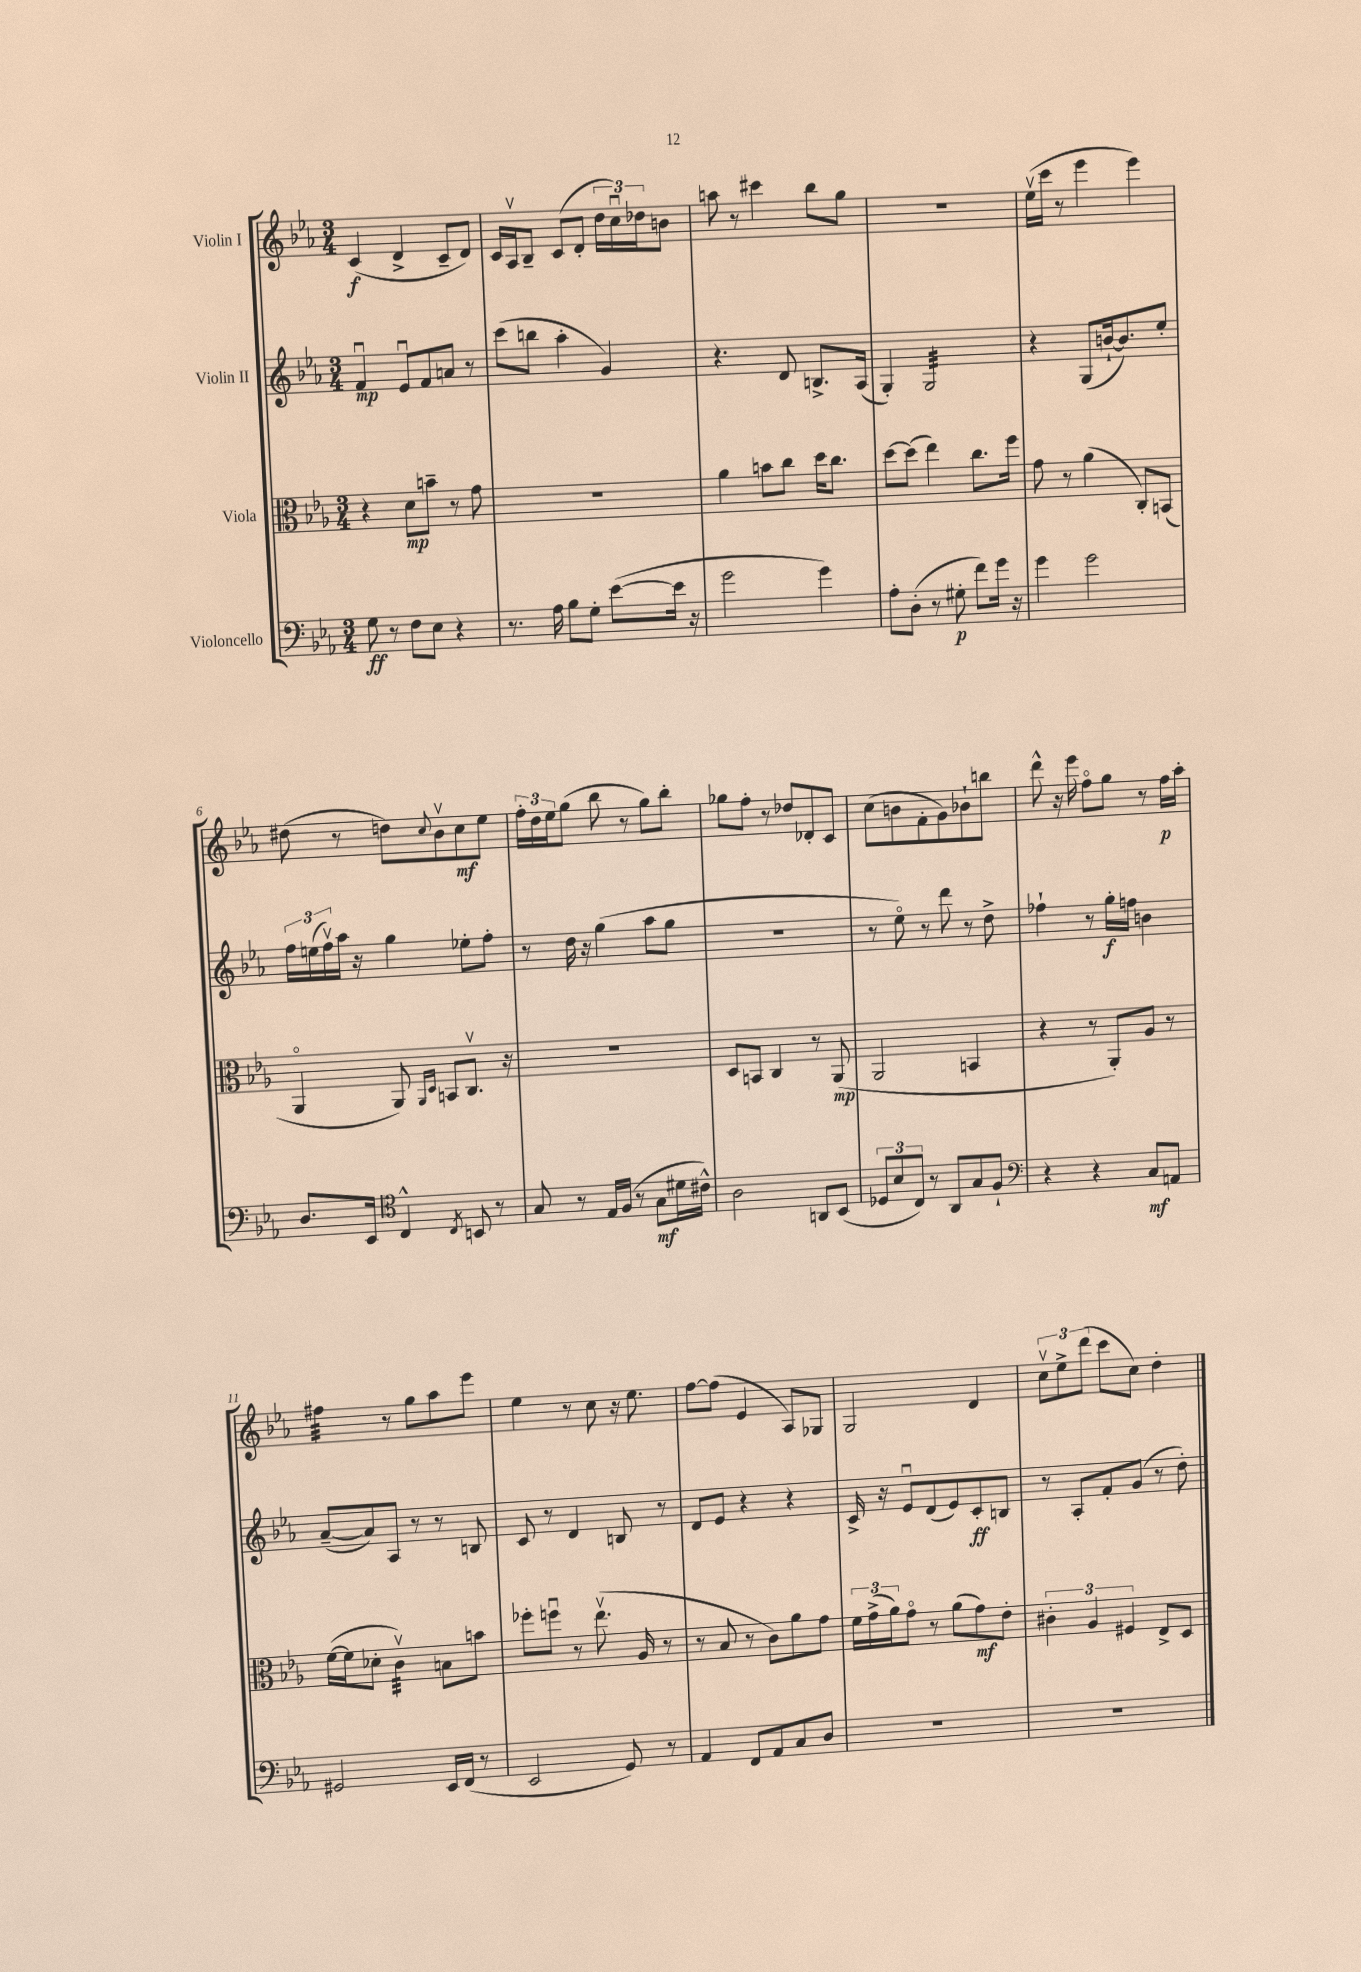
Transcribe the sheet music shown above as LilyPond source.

<<
\new StaffGroup <<
\new Staff = "s0" \with { instrumentName = "Violin I" } {
    \clef treble \key ees \major \numericTimeSignature \time 3/4
    c'4\f( d'4-> c'8-- d'8) |
    c'16 aes16\upbow bes8-- c'8( d'8-. \tuplet 3/2 { d''16 c''16\downbow) des''16 } b'8 |
    a''8 r8 cis'''4 bes''8 g''8 |
    R2. |
    ees''16\upbow( c'''16 r8 ees'''4 ees'''4) |
    dis''8( r8 d''8) \appoggiatura { c''8 } bes'8\upbow c''8\mf ees''8 |
    \tuplet 3/2 { f''16-. d''16 ees''16 } g''8( bes''8 r8 g''8) bes''8-. |
    ges''8 f''8-. r8 des''8 des'8-. c'8 |
    c''8( b'8 f'8-. g'8) bes'8-! b''8 |
    d'''8-^ r16 ees'''16 f''8\flageolet g''8 r8 f''16\p aes''16-. |
    fis''4:32 r8 g''8 aes''8 ees'''8 |
    ees''4 r8 c''8 r16 ees''8. |
    f''8~ f''8( ees'4 aes8) ges8 |
    g2 d'4 |
    \tuplet 3/2 { c''8\upbow ees''8-> d'''8( } c'''8 c''8) d''4-. \bar "|." |
}
\new Staff = "s1" \with { instrumentName = "Violin II" } {
    \clef treble \key ees \major \numericTimeSignature \time 3/4
    f'4\downbow\mp ees'8\downbow f'8 a'8 r8 |
    c'''8( b''8 aes''4-. g'4) |
    r4. d'8 b8.-> aes16( |
    g4-.) g2:32 |
    r4 g8( b'16~-! b'8.) ees''8-. |
    \tuplet 3/2 { f''16 e''16( f''16\upbow) } aes''16 r16 g''4 ees''8-. f''8-. |
    r8 d''16 r16 g''4( aes''8 g''8 |
    R2. |
    r8 ees''8\flageolet) r8 d'''8 r8 d''8-> |
    fes''4-! r8 g''16-.\f f''16 b'4 |
    aes'8~--( aes'8) aes8 r8 r8 b8 |
    c'8 r8 d'4 b8 r8 |
    d'8 ees'8 r4 r4 |
    c'16-> r16 ees'8\downbow d'8( ees'8) c'8-.\ff b8 |
    r8 aes8-. f'8-. g'8( r8 d''8-.) \bar "|." |
}
\new Staff = "s2" \with { instrumentName = "Viola" } {
    \clef alto \key ees \major \numericTimeSignature \time 3/4
    r4 d'8\mp b'8-- r8 g'8 |
    R2. |
    aes'4 b'8 c''8 d''16 c''8. |
    d''8~ d''8( ees''4) c''8. f''16 |
    g'8 r8 aes'4( c8-.) b,8( |
    aes,4\flageolet aes,8) \grace { aes,16 d16 } b,8 c8.\upbow r16 |
    R2. |
    d8 b,8 c4 r8 aes,8\mp( |
    aes,2 b,4 |
    r4 r8 aes,8-.) aes8 r8 |
    f'16~( f'16 des'8-. c'4:32\upbow) b8 b'8 |
    fes''8-. f''8\downbow r8 ees''8.\upbow( aes16 r8 |
    r8 bes8 r8 c'8) aes'8 g'8 |
    \tuplet 3/2 { f'16 g'16->( aes'16) } g'8\flageolet r8 aes'8( g'8\mf) ees'8-. |
    \tuplet 3/2 { cis'4-. aes4 fis4 } ees8-> d8 \bar "|." |
}
\new Staff = "s3" \with { instrumentName = "Violoncello" } {
    \clef bass \key ees \major \numericTimeSignature \time 3/4
    g8\ff r8 f8 ees8 r4 |
    r8. aes16 bes8 g8-. ees'8~( ees'16 r16 |
    g'2 g'4) |
    aes8-. d8-.( r8 gis8-.\p f'8) g'16 r16 |
    g'4 g'2 |
    d8. ees,16 \clef tenor c4-^ \acciaccatura { c8 } b,8 r8 |
    g8 r8 ees16 f16( r8 g8\mf dis'16 cis'16-^) |
    aes2 a,8 bes,8( |
    \tuplet 3/2 { des8 bes8 c8) } r8 aes,8 g8 f8-! |
    \clef bass r4 r4 c8\mf a,8 |
    gis,2 ees,16 f,16( r8 |
    ees,2 g,8) r8 |
    aes,4 f,8 aes,8 c8 d8 |
    R2. |
    R2. \bar "|." |
}
>>
>>
